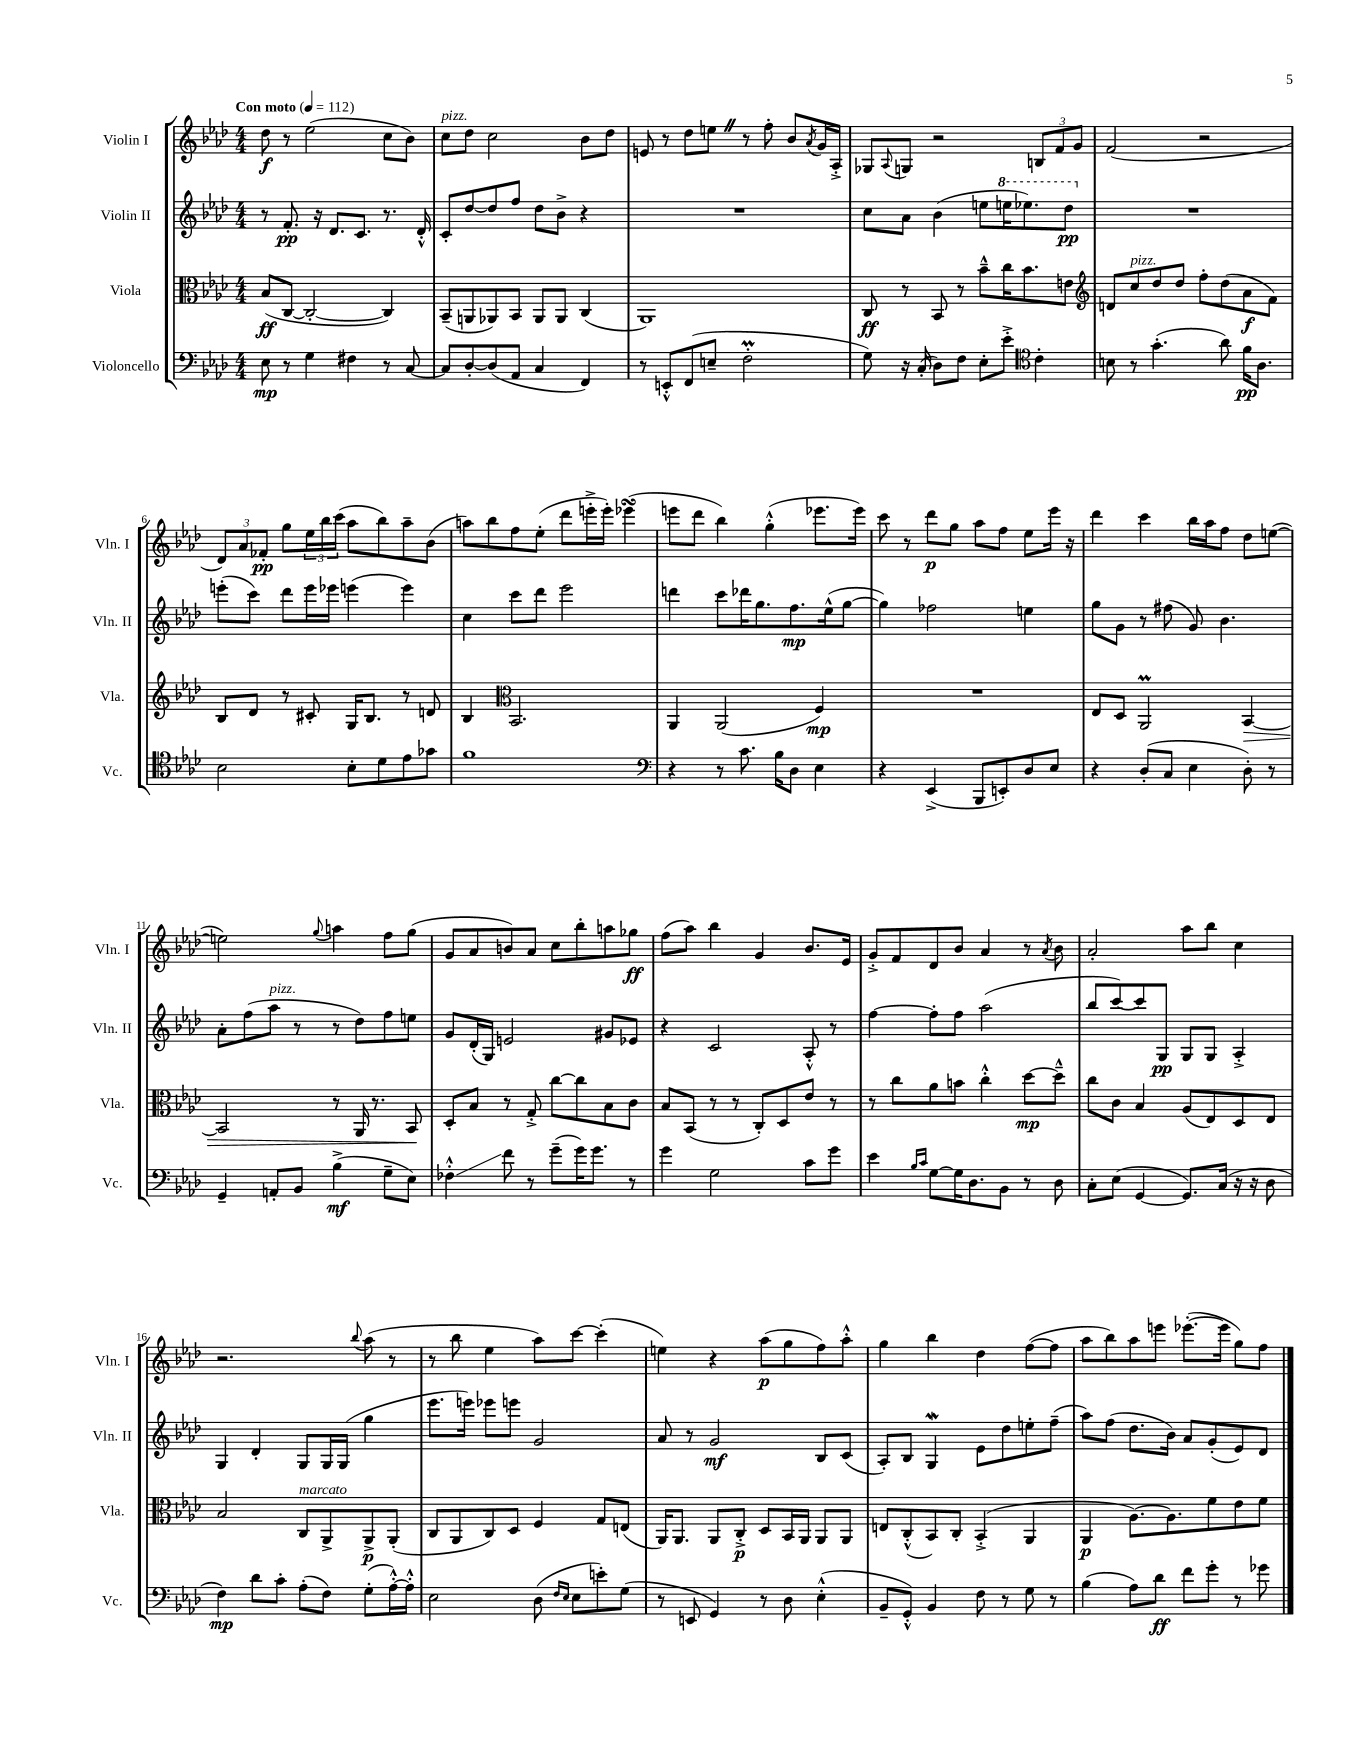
<<
\new StaffGroup <<
\new Staff = "s0" \with { instrumentName = "Violin I" shortInstrumentName = "Vln. I" } {
    \clef treble \key aes \major \numericTimeSignature \time 4/4 \tempo "Con moto" 4 = 112
    des''8\f r8 ees''2( c''8 bes'8) |
    c''8^\markup { \italic "pizz." } des''8 c''2 bes'8 des''8 |
    e'8 r8 des''8 e''8 \once \override BreathingSign.text = \markup { \musicglyph "scripts.caesura.straight" } \breathe r8 f''8-. bes'8 \acciaccatura { aes'8 } g'16 aes16-.-> |
    ges8 \appoggiatura { aes8 } g8 r2 \tuplet 3/2 { b8 f'8 g'8 } |
    f'2( r2 |
    \tuplet 3/2 { des'8) aes'8 fes'8-.\pp } g''8 \tuplet 3/2 { ees''16 bes''16 c'''16( } aes''8 bes''8) aes''8-- bes'8( |
    a''8) bes''8 f''8 ees''8-.( des'''8 e'''16-.-> e'''16-.) ees'''4\turn( |
    e'''8 des'''8 bes''4) g''4-.-^( ees'''8. ees'''16) |
    c'''8 r8 des'''8\p g''8 aes''8 f''8 ees''8 ees'''16 r16 |
    des'''4 c'''4 bes''16 aes''16 f''8 des''8 e''8~( |
    e''2) \appoggiatura { g''8 } a''4 f''8 g''8( |
    g'8 aes'8 b'8) aes'8 c''8 bes''8-. a''8 ges''8\ff |
    f''8( aes''8) bes''4 g'4 bes'8. ees'16 |
    g'8-.-> f'8 des'8 bes'8 aes'4 r8 \acciaccatura { aes'8 } bes'8 |
    aes'2-. aes''8 bes''8 c''4 |
    r2. \appoggiatura { bes''8 } aes''8( r8 |
    r8 bes''8 ees''4 aes''8) c'''8~ c'''4-.( |
    e''4) r4 aes''8\p( g''8 f''8) aes''8-.-^ |
    g''4 bes''4 des''4 f''8~( f''8 |
    aes''8 bes''8) aes''8 e'''8 ees'''8.~-.( ees'''16 g''8) f''8 \bar "|." |
}
\new Staff = "s1" \with { instrumentName = "Violin II" shortInstrumentName = "Vln. II" } {
    \clef treble \key aes \major \numericTimeSignature \time 4/4
    r8 f'8.-.\pp r16 des'8. c'8. r8. des'16-.-^ |
    c'8-. des''8~ des''8 f''8 des''8 bes'8-> r4 |
    R1 |
    c''8 aes'8 bes'4( e''8 \ottava #1 e'''16 ees'''8.) des'''8\pp \ottava #0 |
    R1 |
    e'''8-.( c'''8) des'''8 e'''16 ees'''16 e'''4( e'''4) |
    c''4 c'''8 des'''8 ees'''2 |
    d'''4 c'''8 des'''16 g''8. f''8.\mp ees''16-^( g''8~ |
    g''4) fes''2 e''4 |
    g''8 g'8 r8 fis''8( g'8) bes'4. |
    aes'8-. f''8( aes''8^\markup { \italic "pizz." } r8 r8 des''8) f''8 e''8 |
    g'8 des'16-.( g16) e'2 gis'8 ees'8 |
    r4 c'2 aes8-.-^ r8 |
    f''4~ f''8-. f''8 aes''2( |
    bes''8 c'''8~) c'''8 g8\pp g8 g8 aes4-.-> |
    g4 des'4-. g8 g16 g16( g''4 |
    ees'''8. e'''16) ees'''8 e'''8 g'2 |
    aes'8 r8 g'2\mf bes8 c'8( |
    aes8-.) bes8 g4\mordent ees'8 des''8 e''8-. f''8--( |
    aes''8) f''8( des''8. bes'16) aes'8 g'8-.( ees'8) des'8 \bar "|." |
}
\new Staff = "s2" \with { instrumentName = "Viola" shortInstrumentName = "Vla." } {
    \clef alto \key aes \major \numericTimeSignature \time 4/4
    bes8\ff( c8~ c2~-. c4) |
    bes,8--( a,8 aes,8) bes,8 aes,8 aes,8 c4( |
    aes,1) |
    c8\ff r8 bes,8 r8 bes'8---^ c''16 bes'8. e'8 |
    \clef treble d'8 c''8^\markup { \italic "pizz." } des''8 des''8 f''8-. des''8( aes'8\f f'8) |
    bes8 des'8 r8 cis'8-. g16 bes8. r8 d'8 |
    bes4 \clef alto bes,2. |
    aes,4 aes,2( f4\mp) |
    R1 |
    ees8 des8 aes,2\prall bes,4~\> |
    bes,2 r8 aes,16 r8. bes,8\! |
    des8-. bes8 r8 g8-.-> c''8~ c''8 bes8 c'8 |
    bes8 bes,8( r8 r8 c8-.) des8 ees'8 r8 |
    r8 c''8 aes'8 b'8 c''4-.-^ des''8~\mp des''8---^ |
    c''8 c'8 bes4 aes8( ees8) des8 ees8 |
    bes2 c8^\markup { \italic "marcato" } aes,8-> aes,8->\p aes,8-.( |
    c8 aes,8 c8) des8 f4 g8 e8( |
    aes,16) aes,8. aes,8 c8-.->\p des8 bes,16 aes,16 aes,8 aes,8 |
    e8 c8-.-^( bes,8) c8-. bes,4-.->( aes,4 |
    aes,4\p aes8.~) aes8. f'8 ees'8 f'8 \bar "|." |
}
\new Staff = "s3" \with { instrumentName = "Violoncello" shortInstrumentName = "Vc." } {
    \clef bass \key aes \major \numericTimeSignature \time 4/4
    ees8\mp r8 g4 fis4 r8 c8~ |
    c8 des8~-. des8( aes,8 c4 f,4) |
    r8 e,8-.-^ f,8( e8-- f2-.\prall |
    g8) r16 c16-.( des8) f8 ees8-. ees'8-.-> \clef tenor c'4-. |
    b8 r8 g'4.-.( aes'8) f'16\pp aes8. |
    bes2 bes8-. des'8 ees'8 ges'8 |
    f'1 |
    \clef bass r4 r8 c'8. bes16 des8 ees4 |
    r4 ees,4->( bes,,8 e,8-.) des8 ees8 |
    r4 des8-.( c8 ees4 des8-.) r8 |
    g,4-- a,8-. bes,8 bes4->\mf( g8-- ees8) |
    fes4-.-^\glissando f'8 r8 g'8--( g'16) g'8. r8 |
    g'4 g2 c'8 g'8 |
    ees'4 \grace { bes16 c'16 } g8~ g16 des8. bes,8 r8 des8 |
    c8-. ees8( g,4~ g,8.) c16( r16 r16 des8 |
    f4\mp) des'8 c'8-. aes8-.( f8) g8-.( aes16~-.-^) aes16-.-^ |
    ees2 des8( \grace { f16 ees16 } ees8 e'8-.) g8( |
    r8 e,8 g,4) r8 des8 ees4-.-^( |
    bes,8-- g,8-.-^) bes,4 f8 r8 g8 r8 |
    bes4( aes8) des'8\ff f'8 g'8-. r8 ges'8 \bar "|." |
}
>>
>>
